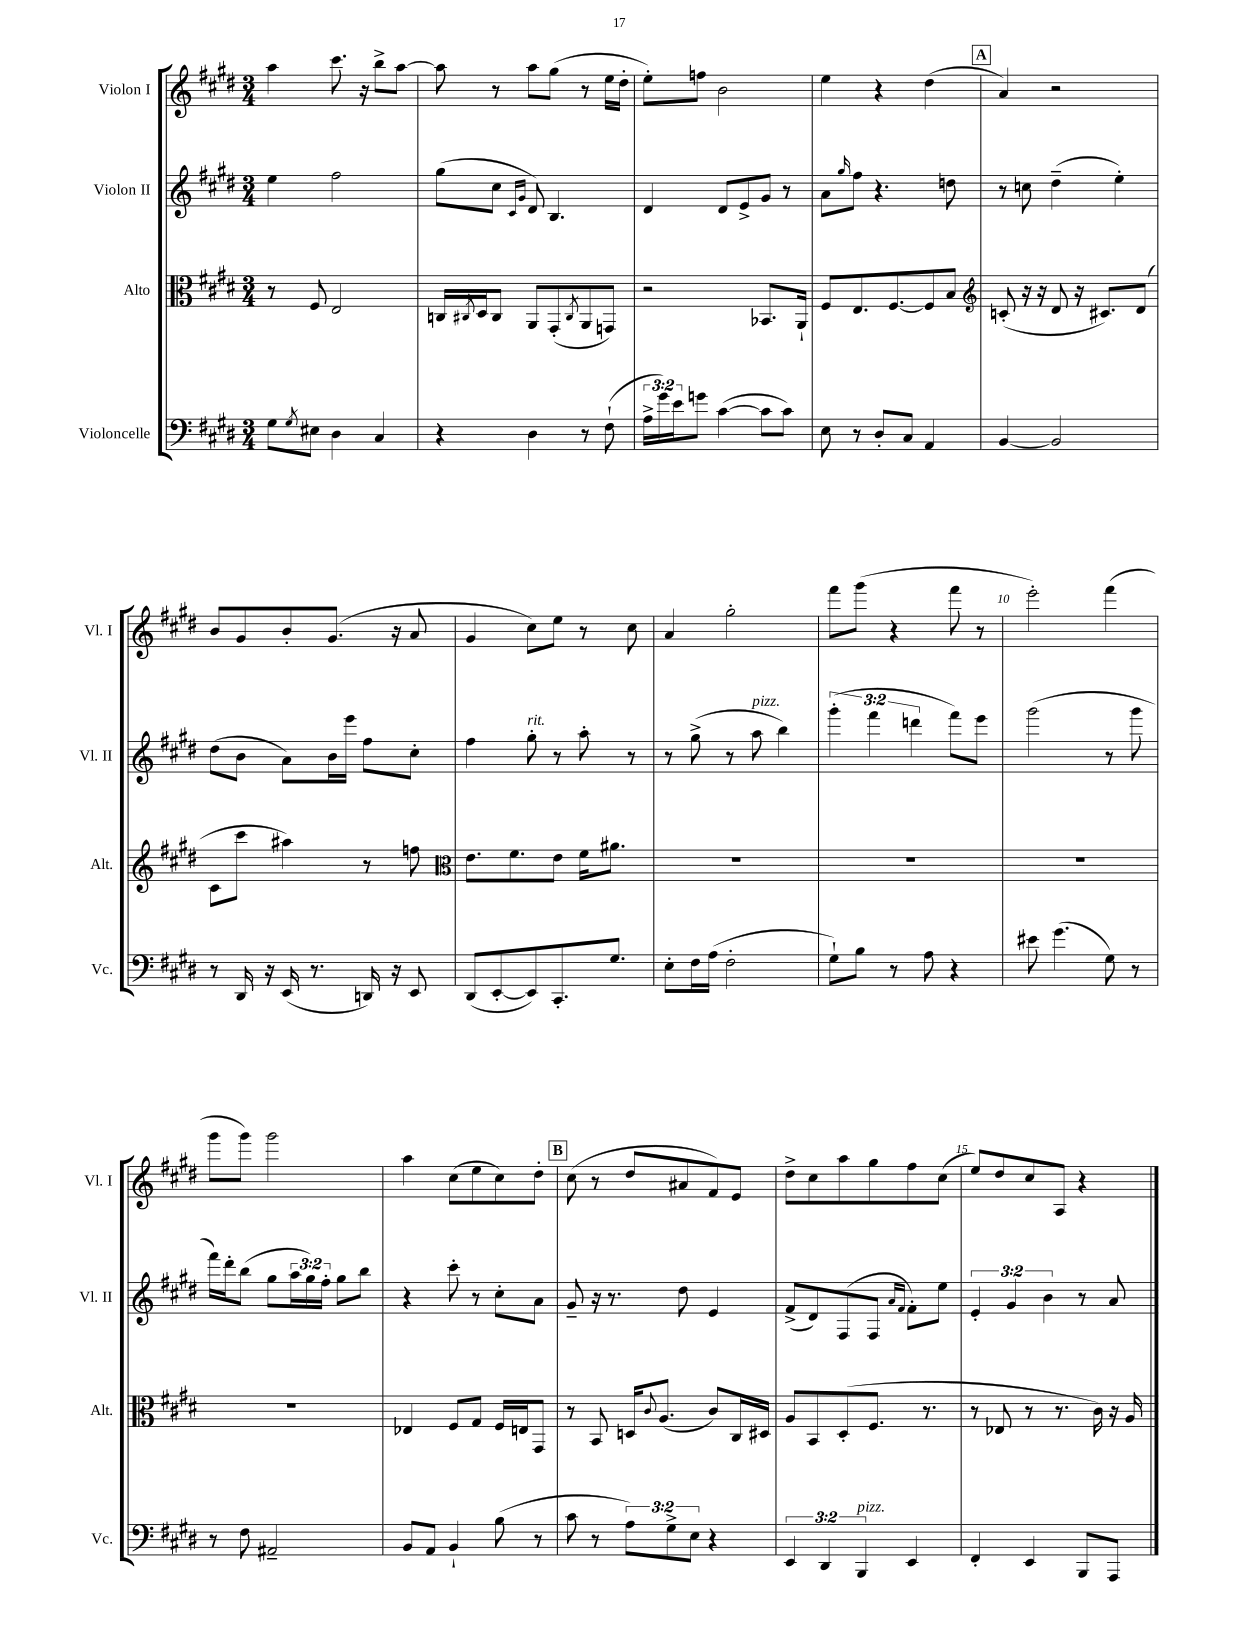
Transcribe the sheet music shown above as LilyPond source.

<<
\new StaffGroup <<
\new Staff = "s0" \with { instrumentName = "Violon I" shortInstrumentName = "Vl. I" } {
    \clef treble \key e \major \numericTimeSignature \time 3/4
    a''4 cis'''8. r16 b''8-> a''8~ |
    a''8 r8 a''8 gis''8( r8 e''16 dis''16-. |
    e''8-.) f''8 b'2 |
    e''4 r4 dis''4( |
    \mark \markup { \box "A" } a'4) r2 |
    b'8 gis'8 b'8-. gis'8.( r16 a'8 |
    gis'4 cis''8) e''8 r8 cis''8 |
    a'4 gis''2-. |
    fis'''8 gis'''8( r4 fis'''8 r8 |
    e'''2-.) fis'''4( |
    gis'''8 gis'''8) gis'''2 |
    a''4 cis''8( e''8 cis''8) dis''8-. |
    \mark \markup { \box "B" } cis''8( r8 dis''8 ais'8 fis'8) e'8 |
    dis''8-> cis''8 a''8 gis''8 fis''8 cis''8( |
    e''8) dis''8 cis''8 a8 r4 \bar "|." |
}
\new Staff = "s1" \with { instrumentName = "Violon II" shortInstrumentName = "Vl. II" } {
    \clef treble \key e \major \numericTimeSignature \time 3/4 \override Staff.TupletNumber.text = #tuplet-number::calc-fraction-text
    e''4 fis''2 |
    gis''8( cis''8 \grace { cis'16 gis'16 } dis'8) b4. |
    dis'4 dis'8 e'8-> gis'8 r8 |
    a'8 \grace { gis''16 } fis''8 r4. d''8 |
    \mark \markup { \box "A" } r8 c''8 dis''4--( e''4-.) |
    dis''8( b'8 a'8) b'16 e'''16 fis''8 cis''8-. |
    fis''4 gis''8-.^\markup { \italic "rit." } r8 a''8-. r8 |
    r8 gis''8->( r8 a''8^\markup { \italic "pizz." } b''4) |
    \tuplet 3/2 { gis'''4-.( fis'''4 d'''4 } fis'''8) e'''8 |
    gis'''2( r8 gis'''8 |
    fis'''16) dis'''16-. b''8( gis''8 \tuplet 3/2 { a''16 gis''16) fis''16-. } gis''8 b''8 |
    r4 cis'''8-. r8 cis''8-. a'8 |
    \mark \markup { \box "B" } gis'8-- r16 r8. dis''8 e'4 |
    fis'8->( dis'8) fis8( fis8 \grace { a'16 fis'16 } fis'8-.) e''8 |
    \tuplet 3/2 { e'4-. gis'4 b'4 } r8 a'8 \bar "|." |
}
\new Staff = "s2" \with { instrumentName = "Alto" shortInstrumentName = "Alt." } {
    \clef alto \key e \major \numericTimeSignature \time 3/4
    r8 fis8 e2 |
    c16 \acciaccatura { cis8 } dis16 cis8 a,8 gis,8-.( \acciaccatura { cis8 } a,8 g,8) |
    r2 bes,8. a,16-! |
    fis8 e8. fis8.~ fis8 b8 |
    \mark \markup { \box "A" } \clef treble c'8-.( r16 r16 dis'8 r16 cis'8.) dis'8( |
    cis'8 cis'''8 ais''4) r8 f''8 |
    \clef alto e'8. fis'8. e'8 fis'16 ais'8. |
    R2. |
    R2. |
    R2. |
    R2. |
    ees4 fis8 gis8 fis16 e16 gis,8 |
    \mark \markup { \box "B" } r8 b,8 d16 \appoggiatura { cis'8 } a8.( cis'8) cis16 dis16 |
    a8 b,8 dis8-.( fis8. r8. |
    r8 ees8 r8 r8. cis'16) r16 a16 \bar "|." |
}
\new Staff = "s3" \with { instrumentName = "Violoncelle" shortInstrumentName = "Vc." } {
    \clef bass \key e \major \numericTimeSignature \time 3/4 \override Staff.TupletNumber.text = #tuplet-number::calc-fraction-text
    gis8 \acciaccatura { gis8 } eis8 dis4 cis4 |
    r4 dis4 r8 fis8-!( |
    \tuplet 3/2 { a16-> gis'16) e'16 } g'8 cis'4~( cis'8 cis'8) |
    e8 r8 dis8-. cis8 a,4 |
    \mark \markup { \box "A" } b,4~ b,2 |
    r8 dis,16 r16 e,16( r8. d,16) r16 e,8 |
    dis,8( e,8~-. e,8) cis,8.-. gis8. |
    e8-. fis16 a16( fis2-. |
    gis8-!) b8 r8 a8 r4 |
    eis'8 gis'4.( gis8) r8 |
    r8 fis8 ais,2-- |
    b,8 a,8 b,4-! b8( r8 |
    \mark \markup { \box "B" } cis'8 r8 \tuplet 3/2 { a8) gis8-> e8 } r4 |
    \tuplet 3/2 { e,4 dis,4 b,,4^\markup { \italic "pizz." } } e,4 |
    fis,4-. e,4 b,,8 a,,8 \bar "|." |
}
>>
>>
\layout { \context { \Score \override BarNumber.break-visibility = ##(#f #t #t) barNumberVisibility = #(every-nth-bar-number-visible 5) } }
